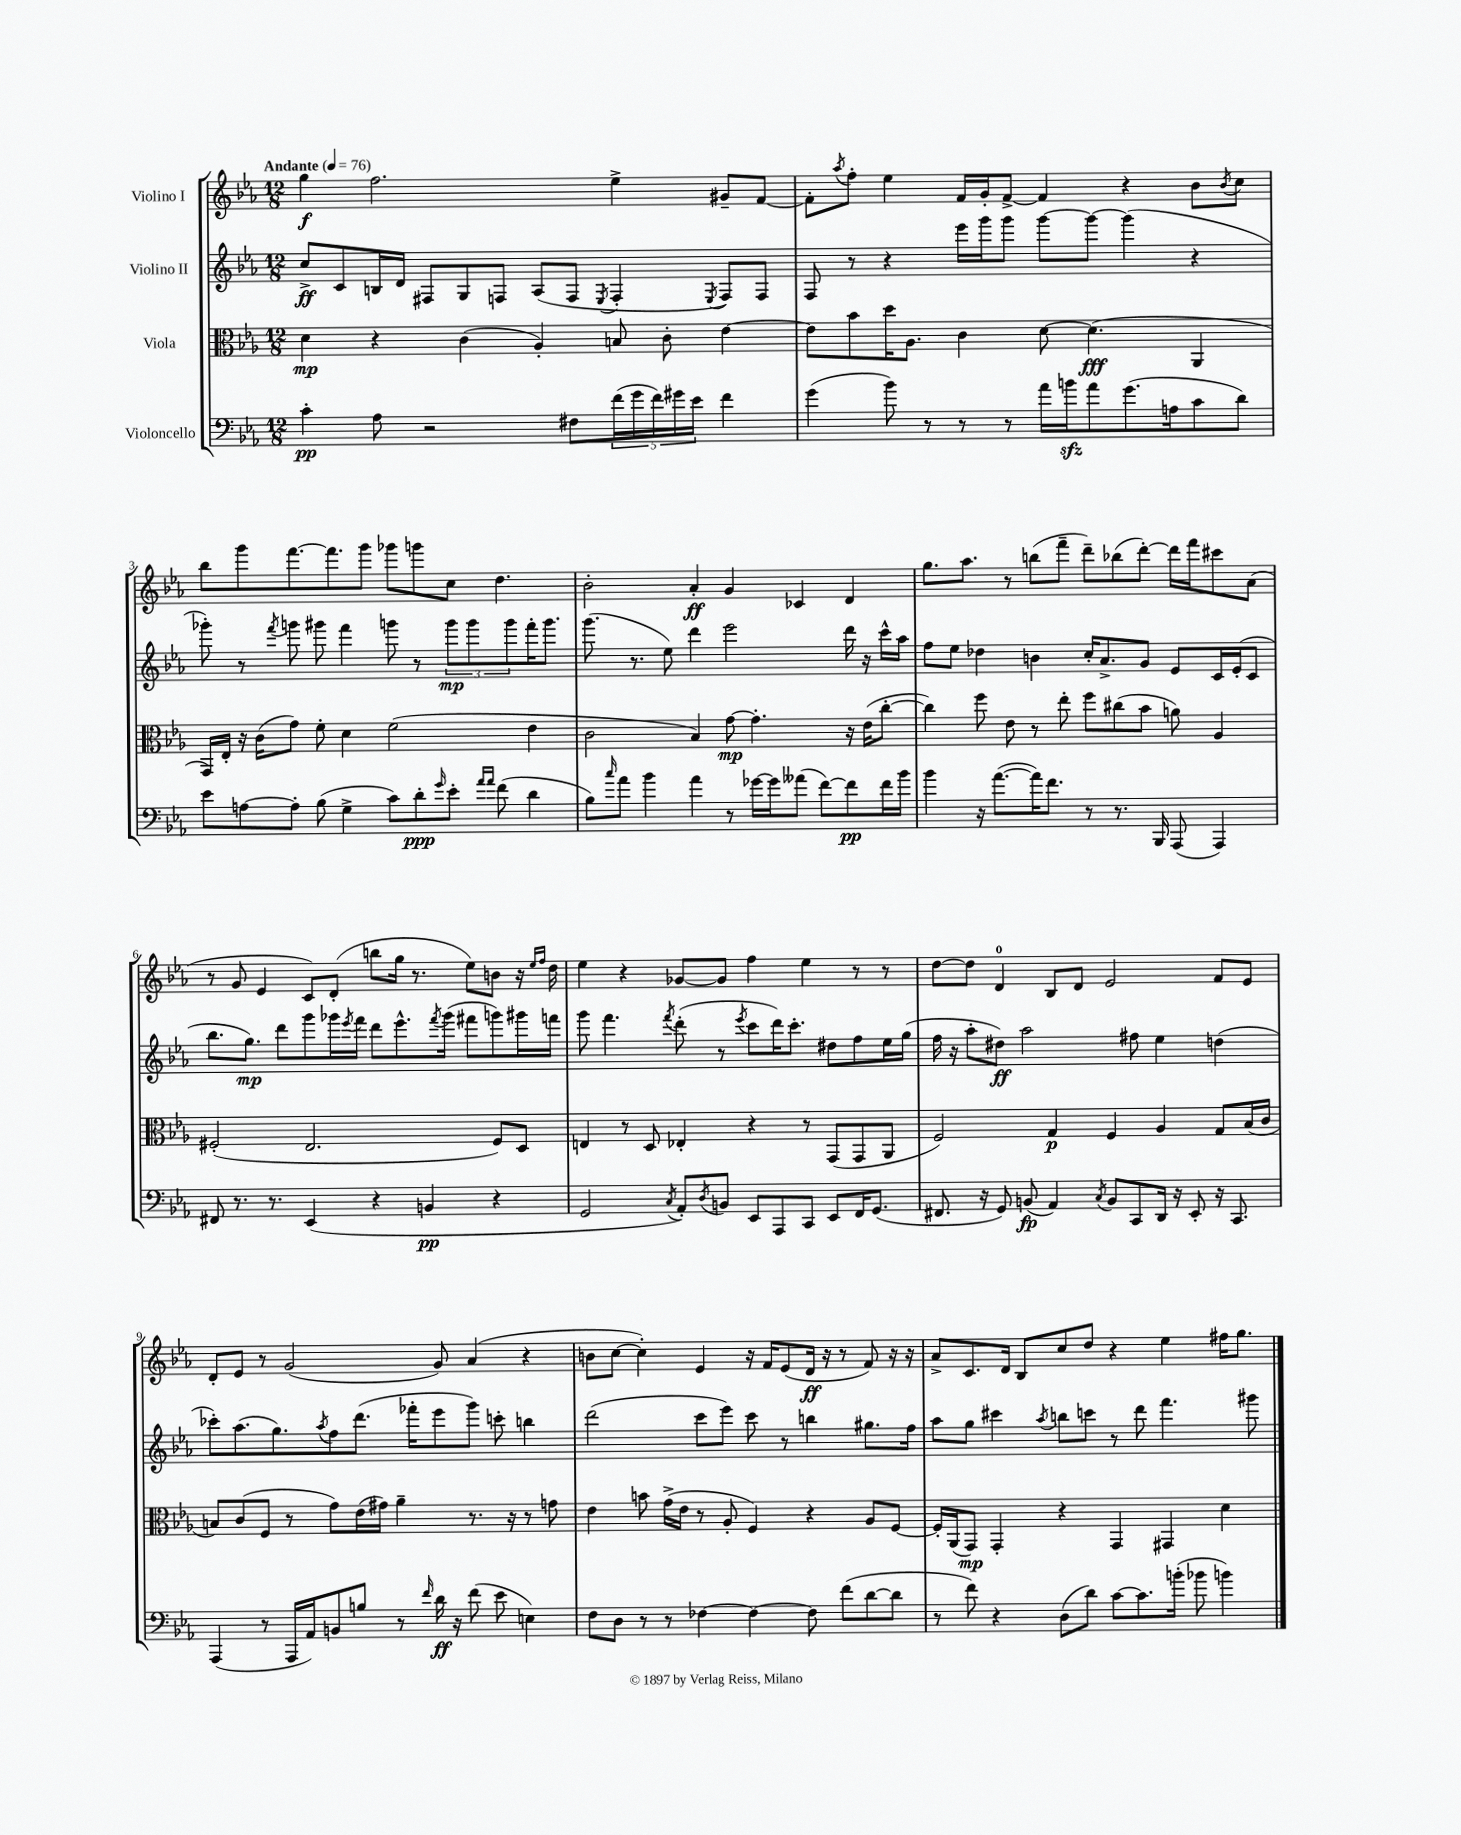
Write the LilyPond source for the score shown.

<<
\new StaffGroup <<
\new Staff = "s0" \with { instrumentName = "Violino I" } {
    \clef treble \key ees \major \numericTimeSignature \time 12/8 \tempo "Andante" 4 = 76
    g''4\f f''2. ees''4-> gis'8-- f'8~ |
    f'8-. \acciaccatura { aes''8 } f''8-. ees''4 f'16 g'16-. f'8~-> f'4 r4 bes'8 \acciaccatura { bes'8 } c''8 |
    bes''8 g'''8 f'''8.~ f'''8. g'''8 ges'''8 g'''8 c''8 d''4. |
    bes'2-. aes'4-.\ff g'4 ces'4 d'4 |
    g''8. aes''8. r8 b''8( f'''8-- d'''8--) bes''8( d'''8~-.) d'''16 f'''16 cis'''8 aes'8( |
    r8 g'8 ees'4 c'8) d'8-.( b''8 g''16 r8. ees''8) b'8 r16 \grace { ees''16 f''16 } d''16 |
    ees''4 r4 ges'8~ ges'8 f''4 ees''4 r8 r8 |
    d''8~ d''8 d'4-0 bes8 d'8 ees'2 f'8 ees'8 |
    d'8-. ees'8 r8 g'2( g'8) aes'4( r4 |
    b'8 c''8~ c''4-.) ees'4 r16 f'16 ees'8( d'16\ff r16 r8 f'8) r16 r16 |
    aes'8-> c'8. d'16 bes8 c''8 d''8 r4 ees''4 fis''16 g''8. \bar "|." |
}
\new Staff = "s1" \with { instrumentName = "Violino II" } {
    \clef treble \key ees \major \numericTimeSignature \time 12/8
    c''8->\ff c'8 b16 d'16 fis8 g8 f8 aes8( f8 \acciaccatura { ees8 } f4-. \acciaccatura { ees8 } f8) f8 |
    f8 r8 r4 ees'''16 g'''16 g'''8 g'''8~ g'''8~ g'''4( r4 |
    ges'''8-.) r8 \acciaccatura { f'''8 } g'''8 gis'''8 f'''4 g'''8 r8 \tuplet 3/2 { g'''8\mp g'''8 g'''8 } f'''16-. g'''8. |
    g'''8.( r8. ees''8) d'''4 ees'''2 d'''16 r16 c'''16-^ aes''16 |
    f''8 ees''8 des''4 b'4 c''16-. aes'8.-> g'8 ees'8 c'16 ees'16-.( c'8 |
    bes''8. g''8.\mp) d'''8 g'''8 ges'''16 \acciaccatura { ees'''8 } f'''16 d'''8 ees'''8.-^ \acciaccatura { f'''8 } ges'''16( fis'''8 g'''8) gis'''16 f'''16 |
    g'''8 f'''4. \acciaccatura { f'''8 } d'''8-.( r8 \acciaccatura { ees'''8 } c'''8 d'''16) c'''8.-. dis''8 f''8 ees''16 g''16( |
    f''16 r16 aes''8-. dis''8\ff) aes''2 fis''8 ees''4 d''4( |
    ces'''8-.) aes''8.( g''8.) \acciaccatura { aes''8 } f''8 d'''8.( fes'''16-. ees'''8 g'''8) c'''8-. b''4 |
    d'''2( c'''8 ees'''8) c'''8 r8 b''4 gis''8. f''16 |
    aes''8 g''8 cis'''4 \acciaccatura { aes''8 } b''8 c'''8 r8 d'''8 f'''4. gis'''8 \bar "|." |
}
\new Staff = "s2" \with { instrumentName = "Viola" } {
    \clef alto \key ees \major \numericTimeSignature \time 12/8
    d'4\mp r4 c'4( aes4-.) b8 c'8-. ees'4~ |
    ees'8 bes'8 d''16 aes8. c'4 d'8~ d'4.\fff( aes,4 |
    g,16) ees16-. r16 c'16( g'8) f'8-. d'4 f'2( ees'4 |
    c'2 bes4) g'8~\mp g'4.-. r16 ees'16( c''8~-. |
    c''4) f''8 ees'8 r8 ees''8-. f''8 cis''8( bes'8 a'8) aes4 |
    fis2-.( ees2. fis8) d8 |
    e4 r8 d8 ees4-. r4 r8 g,8( g,8 aes,8 |
    f2) g4\p f4 aes4 g8 bes16( c'16 |
    b8) c'8( f8 r8 g'8) ees'16( gis'16) aes'4-- r8. r16 r8 g'8 |
    ees'4 b'8 g'16->( ees'16 r8 aes8-. f4) r4 aes8 f8~ |
    f16-. aes,16( g,8\mp) g,4-. r4 g,4 gis,4 d'4 \bar "|." |
}
\new Staff = "s3" \with { instrumentName = "Violoncello" } {
    \clef bass \key ees \major \numericTimeSignature \time 12/8
    c'4-.\pp aes8 r2 fis8 \tuplet 5/4 { f'16( g'16 f'16) gis'16 ees'16 } f'4 |
    g'4( bes'8) r8 r8 r8 aes'16 b'16\sfz aes'8 g'8.( a16 c'8 d'8) |
    ees'8 a8~ a8-. bes8( g4-> c'8) d'8-.\ppp \grace { g'16 } ees'8-. \grace { aes'16 aes'16 } f'8( d'4 |
    bes8) \grace { c''16 } aes'8 bes'4 aes'4 r8 ges'16~ ges'16 aeses'8( f'8~) f'8\pp f'16 bes'16 |
    bes'4 r16 aes'8.~( aes'16) f'8. r8 r8. bes,,16 aes,,8( aes,,4) |
    fis,8 r8. r8. ees,4( r4 b,4\pp r4 |
    g,2 \acciaccatura { c8 } aes,8-.) \acciaccatura { d8 } b,8 ees,8 aes,,8 c,8 ees,8 f,16 g,8.( |
    fis,8. r16 g,8) b,8\fp( aes,4) \acciaccatura { c8 } b,8 c,8 d,16 r16 ees,8-. r16 c,8. |
    aes,,4( r8 aes,,16 aes,16) b,8 b8 r8 \grace { f'16 } d'16\ff r16 f'8( ees'8 e4) |
    f8 d8 r8 r8 fes4~ fes4~ fes8 f'8( d'8~ d'8 |
    r8 f'8) r4 d8( d'8) c'8~ c'8. b'16-.( bes'8 b'4) \bar "|." |
}
>>
>>
